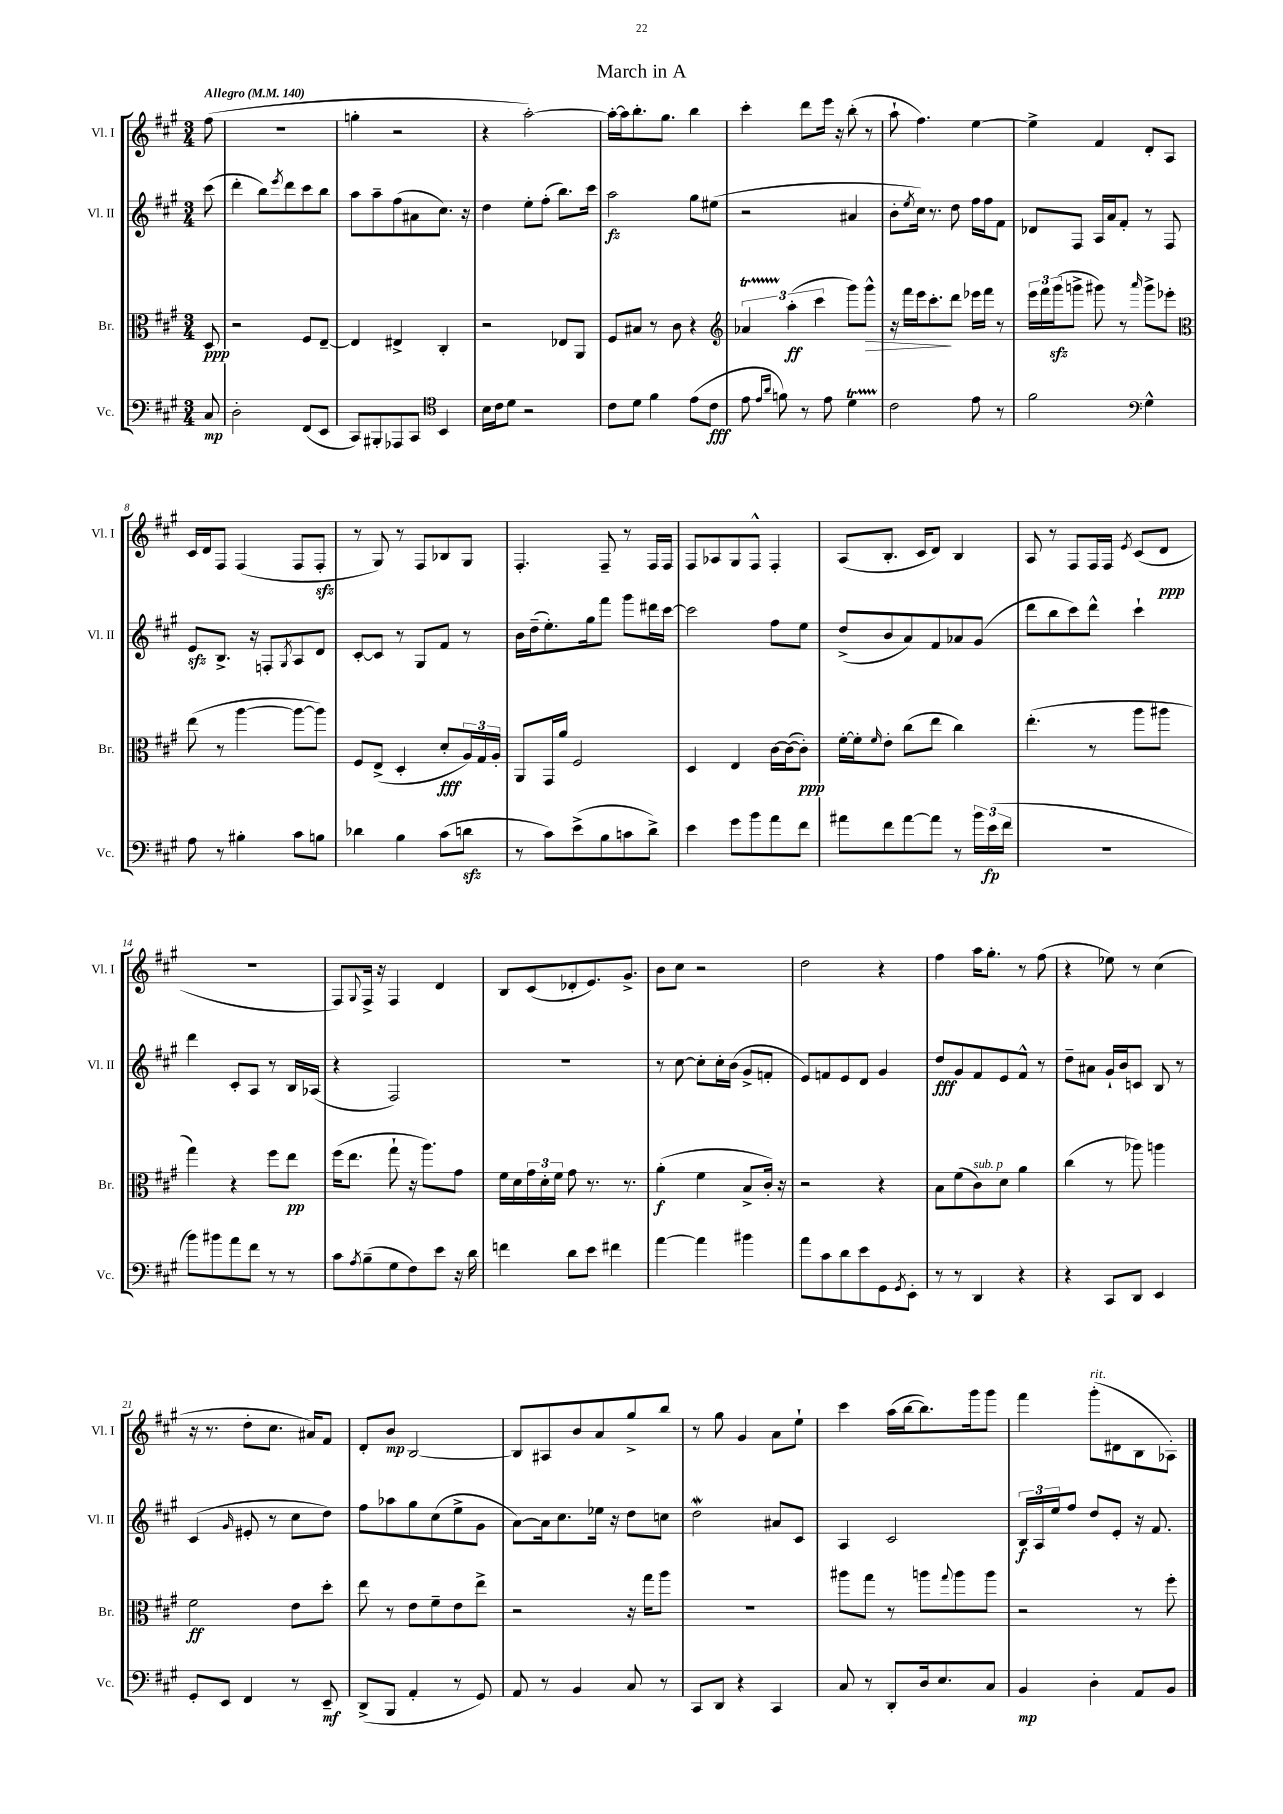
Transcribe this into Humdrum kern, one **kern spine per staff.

**kern	**kern	**kern	**kern
*staff4	*staff3	*staff2	*staff1
*clefF4	*clefC3	*clefG2	*clefG2
*k[f#c#g#]	*k[f#c#g#]	*k[f#c#g#]	*k[f#c#g#]
*M3/4	*M3/4	*M3/4	*M3/4
*MM140	*MM140	*MM140	*MM140
8C#	8D	(8ccc#	(8ff#
=	=	=	=
2D'	2r	4ddd'	2.r
.	.	8bb)	.
.	.	8qeee	.
.	.	8ddd	.
(8FF#	8F#	8ccc#	.
8EE	[8E~	8bb	.
=	=	=	=
8CC#)	4E]	8aa	4gg'
8BBB#'	.	8aa~	.
8AAA-	4E#^	(8ff#	2r
8CC#	.	8a#	.
*clefC4	*	*	*
4BB	4C#'	8.cc#)	.
.	.	16r	.
=	=	=	=
16B	2r	4dd	4r
16c#	.	.	.
8d	.	.	.
2r	.	8ee'	[2aa')
.	.	(8ff#'	.
.	8E-	8.bb)	.
.	8AA	.	.
.	.	16ccc#	.
=	=	=	=
8c#	8F#	2aa	16aa'_
.	.	.	16aa]
8d	8B#	.	8.bb'
4f#	8r	.	.
.	.	.	8.gg#
.	8c#	.	.
(8e	4r	8gg#	4bb
8c#	.	(8ee#	.
=	=	=	=
*	*clefG2	*	*
8e	6a-	2r	4ccc#'
16qqe	.	.	.
16qqa	.	.	.
8f)	.	.	.
.	(6aa'	.	.
8r	.	.	8ddd
.	6ccc#	.	.
8e	.	.	16eee
.	.	.	16r
4d	8ggg#)	4a#	(8bb'
.	8ggg#^^	.	8r
=	=	=	=
2c#	16r	8b'	8aa`
.	16fff#	.	.
.	.	8qee	.
.	16eee	16cc#)	4.ff#)
.	8.ccc#'	8.r	.
.	8ddd	8dd	.
8e	16eee-	16ff#	[4ee
.	16fff#	16ff#	.
8r	8r	8f#	.
=	=	=	=
2f#	24eee	8d-	4ee^]
.	24fff#	.	.
.	(24ggg#	.	.
.	8ggg^	8F#	.
.	8ggg#)	16A	4f#
.	.	16a	.
.	8r	8f#'	.
*clefF4	*	*	*
.	16qqaaa	.	.
4G#^^	8ggg#^	8r	8d'
.	8eee-'	8F#	8A
=	=	=	=
*	*clefC3	*	*
8A	(8ee	8e	16c#
.	.	.	16d
8r	8r	8.B^	8F#
4B#'	[4aa	.	(4F#
.	.	16r	.
.	.	8F'	.
.	.	8qG#	.
8c#	8aa_	8A	8F#
8B	8aa])	8d	8F#'
=	=	=	=
4d-	8F#	[8c#'	8r
.	(8E^	8c#]	8G#)
4B	4D'	8r	8r
.	.	8G#	8F#
(8c#	8d'	8f#	8B-
8d	24A)	8r	8G#
.	24G#	.	.
.	24A'	.	.
=	=	=	=
8r	8AA	16b	4.F#'
.	.	(16dd~	.
8c#)	16GG#	8.ee')	.
.	16a	.	.
(8e^	2F#	.	.
.	.	16gg#	.
8B	.	8fff#	8F#~
8c	.	8ggg#	8r
8d^)	.	16ddd#	16F#
.	.	[16ccc#	16F#
=	=	=	=
4e	4D	2ccc#]	8F#
.	.	.	8A-
8g#	4E	.	8G#
8b	.	.	8F#^^
8a	[16c#	8ff#	4F#'
.	(16c#_	.	.
8f#	8c#'])	8ee	.
=	=	=	=
8a#	[16f#'	(8dd^	(8A
.	16f#']	.	.
.	16qqf#	.	.
8f#	8e'	8b	8.B'
[8a#	(8cc#	8a)	.
.	.	.	16c#
8a#]	8ee	8f#	8d)
8r	4cc#)	8a-	4B
24b	.	(8g#	.
(24e	.	.	.
24f#	.	.	.
=	=	=	=
2.r	(4.ee'	8ddd	8A
.	.	8bb	8r
.	.	8ccc#)	8F#
.	8r	8ddd^^	16F#
.	.	.	16F#
.	.	.	8qe
.	8aa	4ccc#`	(8c#
.	8aa#	.	8d
=	=	=	=
8b)	4gg#)	4ddd	2.r
8b#	.	.	.
8a	4r	8c#'	.
8f#	.	8A	.
8r	8ff#	8r	.
8r	8ee	16B	.
.	.	(16A-	.
=	=	=	=
8c#	(16ff#	4r	8F#)
.	8.ee	.	.
8qA	.	.	8qqG#
(8B~	.	.	16F#^
.	.	.	16r
8G#	8gg#`	2F#)	4F#
8F#)	16r	.	.
.	8.aa)	.	.
8e	.	.	4d
16r	8g#	.	.
16d	.	.	.
=	=	=	=
4f	16f#	2.r	8B
.	16d	.	.
.	24g#	.	(8c#
.	24d'	.	.
.	24f#	.	.
8d	8g#	.	8d-'
8e	8.r	.	8.e)
4f#	.	.	.
.	8.r	.	8.g#^
=	=	=	=
[4a	(4a'	8r	8b
.	.	[8cc#	8cc#
4a]	4f#	8cc#']	2r
.	.	16cc#'	.
.	.	(16b	.
4b#	8B^	8g#^	.
.	16c#')	8f'	.
.	16r	.	.
=	=	=	=
8a	2r	8e)	2dd
8c#	.	8f	.
8d	.	8e	.
8e	.	8d	.
8GG#	4r	4g#	4r
8qGG#	.	.	.
8EE'	.	.	.
=	=	=	=
8r	8B	8dd	4ff#
8r	(8f#	8g#	.
4DD	8c#)	8f#	16aa
.	.	.	8.gg#'
.	8d	8e	.
4r	4a	8f#^^	8r
.	.	8r	(8ff#
=	=	=	=
4r	(4cc#	8dd~	4r
.	.	8a#	.
8CC#	8r	16g#`	8ee-)
.	.	16b	.
8DD	8aa-)	8c	8r
4EE	4aa	8B	(4cc#
.	.	8r	.
=	=	=	=
8GG#'	2f#	(4c#	16r
.	.	.	8.r
8EE	.	.	.
.	.	16qqg#	.
4FF#	.	8e#'	8dd'
.	.	8r	8.cc#
8r	8e	8cc#	.
.	.	.	16a#)
8EE~	8dd'	8dd)	8f#
=	=	=	=
(8DD^	8ee	8ff#	8d'
8BBB	8r	8aa-	8b
4AA'	8e	8gg#	[2B
.	8f#~	(8cc#	.
8r	8e	8ee^	.
8GG#)	8ee^	8g#	.
=	=	=	=
8AA	2r	[8a)	8B]
8r	.	16a]	8A#
.	.	8.cc#	.
4BB	.	.	8b
.	.	16ee-	8a
.	.	16r	.
8C#	16r	8dd	8gg#^
.	16gg#	.	.
8r	8aa	8cc	8bb
=	=	=	=
8CC#	2.r	2dd	8r
8DD	.	.	8gg#
4r	.	.	4g#
4CC#	.	8a#	8a
.	.	8c#	8ee`
=	=	=	=
8C#	8aa#	4A	4ccc#
8r	8gg#	.	.
8DD'	8r	2c#	(16aa
.	.	.	[16bb
16D	8aa	.	8.bb])
8.E	.	.	.
.	8qqgg#	.	.
.	8aa	.	.
.	.	.	16ggg#
8C#	8aa	.	8ggg#
=	=	=	=
4BB	2r	24B	4fff#
.	.	24A	.
.	.	24ee	.
.	.	8ff#	.
4D'	.	8dd	(8ggg#'
.	.	8e'	8d#
8AA	8r	16r	8B
.	.	8.f#	.
8BB	8ff#'	.	8A-')
==	==	==	==
*-	*-	*-	*-
